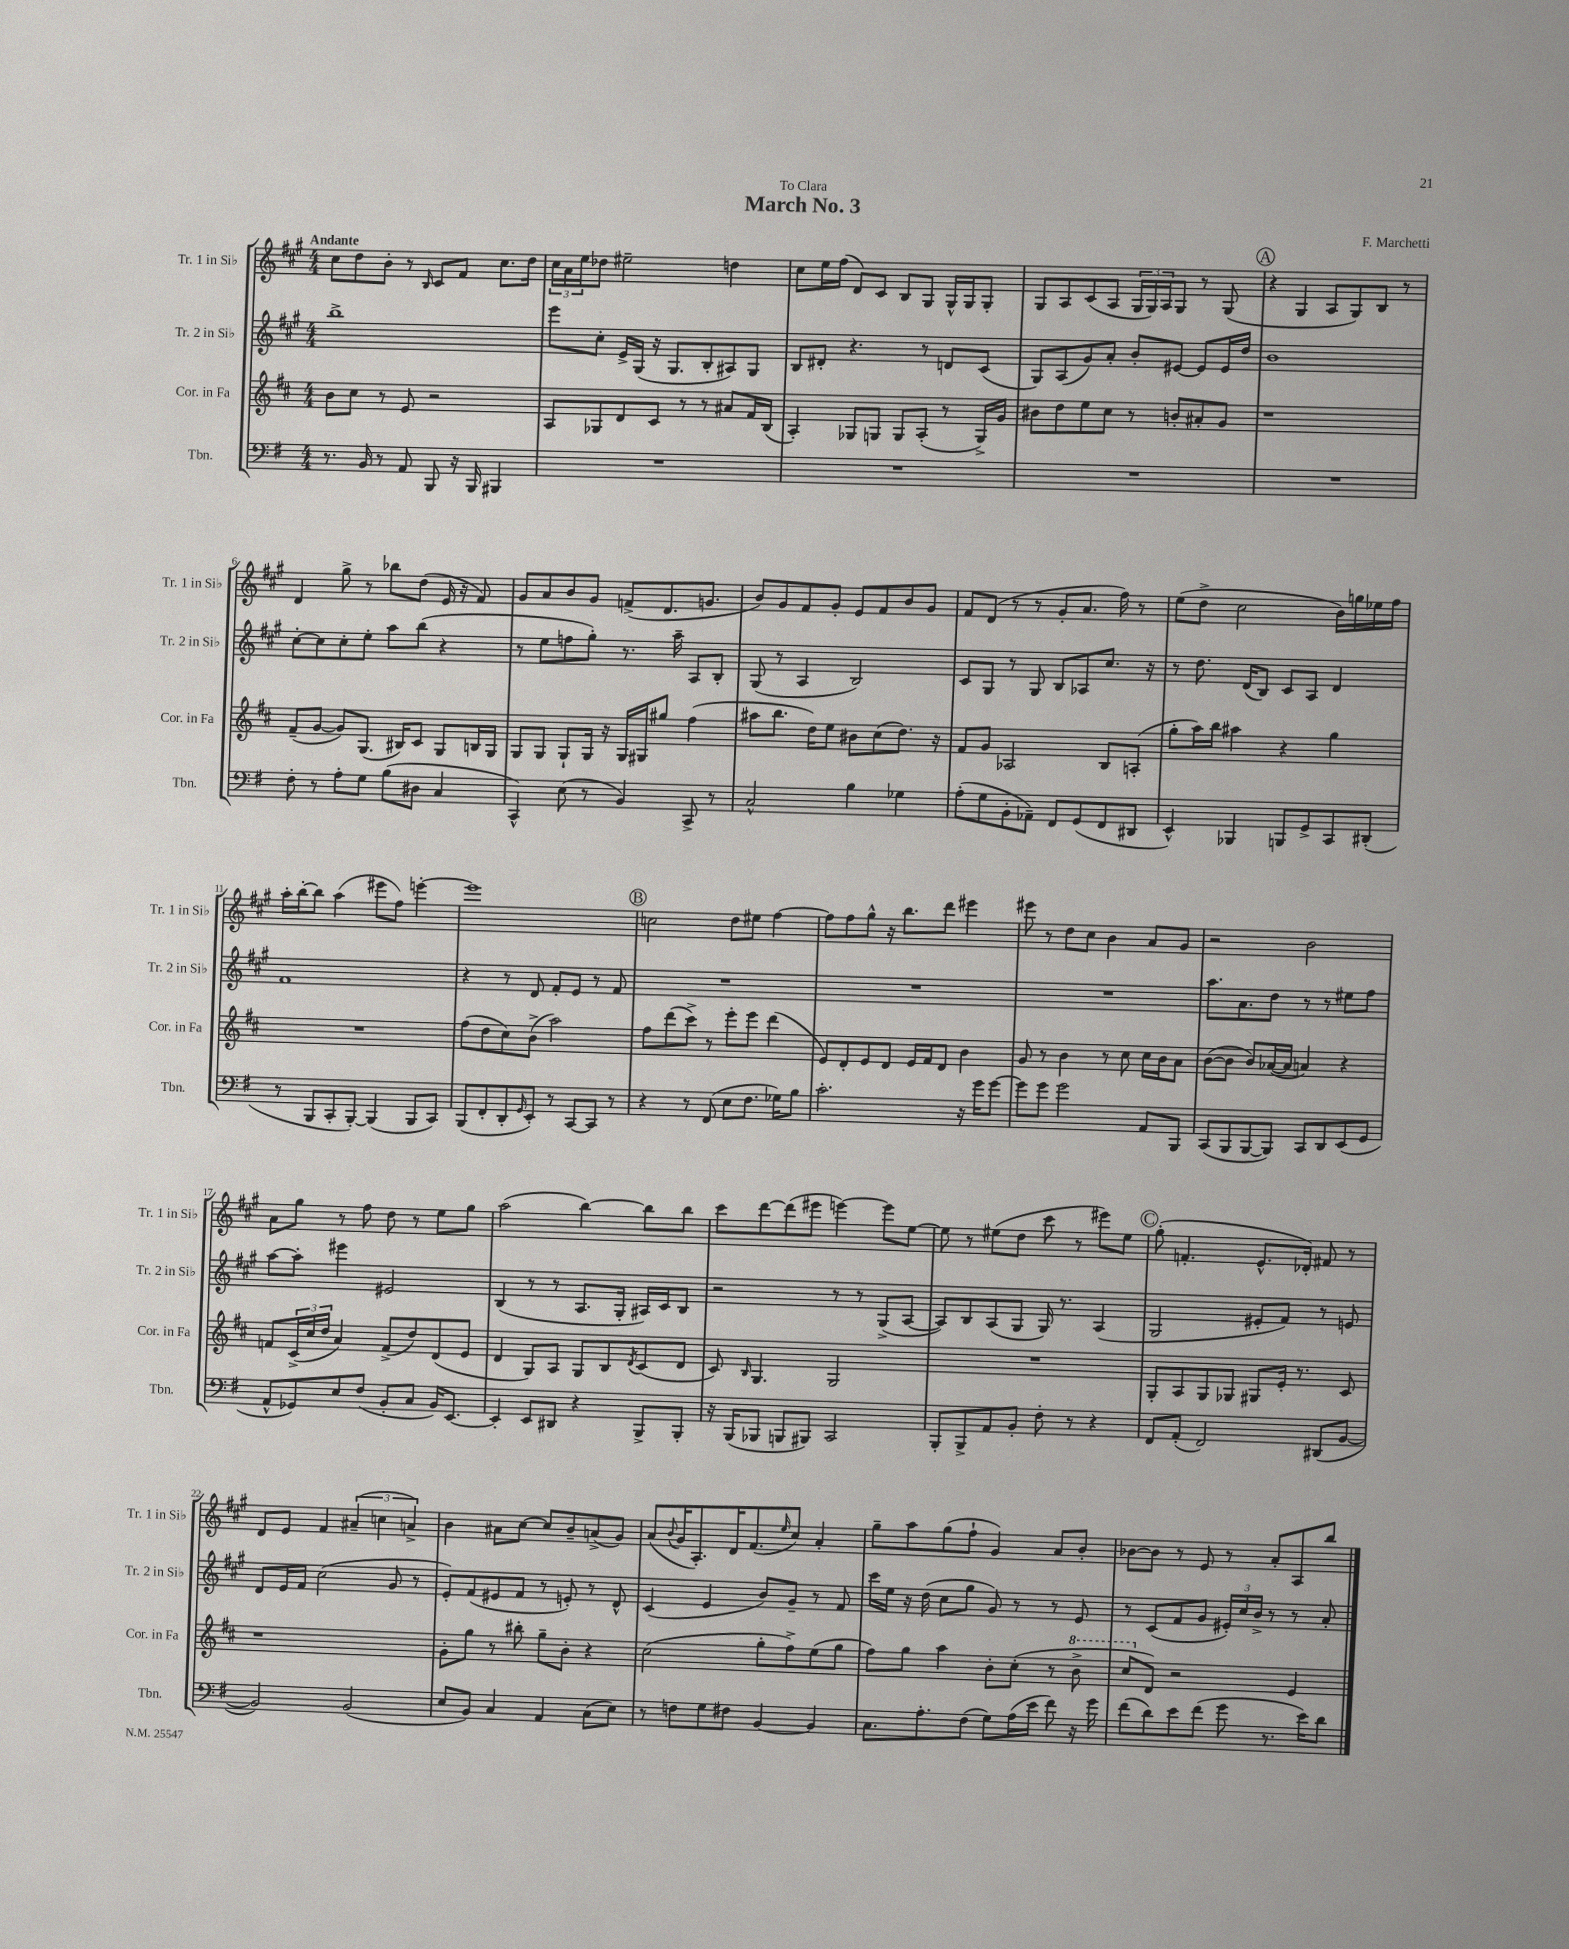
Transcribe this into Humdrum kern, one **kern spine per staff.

**kern	**kern	**kern	**kern
*staff4	*staff3	*staff2	*staff1
*clefF4	*clefG2	*clefG2	*clefG2
*k[f#]	*k[f#c#]	*k[f#c#g#]	*k[f#c#g#]
*M4/4	*M4/4	*M4/4	*M4/4
8.r	8b	1bb^	8cc#
.	8cc#	.	8dd
16BB	.	.	.
8r	8r	.	8b'
8AA	8e	.	8r
.	.	.	16qqB
8BBB	2r	.	8c#
16r	.	.	8f#
16BBB	.	.	.
4BBB#	.	.	8.cc#
.	.	.	16dd
=	=	=	=
1r	8A	8eee	24cc#
.	.	.	24a
.	.	.	24ee
.	8G-	8cc#'	8dd-
.	8d	16e^	2ee#~
.	.	(16G#	.
.	8c#	16r	.
.	.	8.G#	.
.	8r	.	.
.	8r	8B'	.
.	8a#	8A#)	4dd
.	16f#	8G#	.
.	(16B	.	.
=	=	=	=
1r	4A')	8B	8cc#
.	.	8d#'	16ee
.	.	.	(16ff#
.	8G-	4.r	8d)
.	8G	.	8c#
.	8G	.	8B
.	(8A'	8r	8G#
.	8r	8d	16G#^^
.	.	.	16G#
.	16G^)	(8c#	8G#'
.	16g	.	.
=	=	=	=
1r	8b#	8G#)	8G#
.	8dd	(8A	8A
.	8ee	8g#)	(8c#
.	8cc#	8a'	8A
.	8r	8b'	24G#
.	.	.	24G#)
.	.	.	24A
.	8b'	[8e#	8G#
.	8a#'	8e#]	8r
.	8g	16e#	(8G#
.	.	16dd	.
=	=	=	=
1r	1r	1b	4r
.	.	.	4G#
.	.	.	8A
.	.	.	8G#)
.	.	.	8B
.	.	.	8r
=	=	=	=
8F#'	(8f#~	[8cc#'	4d
8r	[8g	8cc#]	.
8A'	8g])	8cc#'	8gg#^
8G	(8.G	8ee'	8r
(8B	.	8aa	8bb-
.	16B#)	.	.
8D#	8c#	(8bb	(8dd
4C	8G	4r	16e
.	.	.	16r
.	16B	.	8f#)
.	16G	.	.
=	=	=	=
4CC^^)	8G	8r	8g#
.	8G	8ee	8a
(8E	8G`	8ff	8b
8r	16G	8gg#')	8g#
.	16r	.	.
4BB)	16G	8.r	(8f^
.	16G#	.	.
.	8gg#	.	8.d
.	.	16aa~	.
8CC^	(4ff#	8A	.
.	.	.	8.g
8r	.	8B'	.
=	=	=	=
2C^^	8aa#	(8G#	8b)
.	8.bb	8r	8g#
.	.	4A	8f#
.	16dd)	.	.
.	8ee	.	8g#'
4B	8b#	2B)	8e
.	(8cc#	.	8f#
4G-	8.dd)	.	8b
.	.	.	8g#
.	16r	.	.
=	=	=	=
(8A'	8f#	8c#	8f#
8G	8g	8G#	(8d
8BB'	2A-	8r	8r
8AA-~)	.	8G#	8r
8FF#	.	8B	8g#'
(8GG	.	8A-	8.a
8FF#	8B	8.cc#	.
.	.	.	16ff#)
8DD#	(8A'	.	8r
.	.	16r	.
=	=	=	=
4EE^^)	8gg'	8r	(8ee
.	16aa)	8.dd	8dd^
.	16bb	.	.
4BBB-	4aa#	.	2cc#
.	.	(16d	.
.	.	8B)	.
8BBB	4r	8c#	.
8GG^	.	8A	.
8CC	4gg	4d	16b)
.	.	.	16gg
(8DD#'	.	.	16ee-
.	.	.	16ff#
=	=	=	=
8r	1r	1f#	16aa'
.	.	.	[16bb'
8BBB	.	.	8bb]
8CC'	.	.	(4aa
[8BBB')	.	.	.
(4BBB]	.	.	8eee#
.	.	.	8ff#)
8BBB	.	.	[4eee'
8CC)	.	.	.
=	=	=	=
(8BBB	(8ff#	4r	1eee]
8FF#'	8dd	.	.
8DD'	8cc#)	8r	.
16qqGG	.	.	.
8EE')	(8b^	8d	.
8r	2aa)	8f#'	.
[8CC	.	8e	.
8CC]	.	8r	.
8r	.	8f#	.
=	=	=	=
4r	8ff#	1r	2cc
.	(8ddd	.	.
8r	8ccc#^)	.	.
(8FF#	8r	.	.
8E	8eee'	.	8dd
8.F#	8eee	.	8ee#
.	(4ddd	.	[4ff#
16G-)	.	.	.
8B	.	.	.
=	=	=	=
2.c'	8e)	1r	8ff#]
.	8d'	.	8ff#
.	8e	.	8gg#^^
.	8d	.	16r
.	.	.	8.bb
.	16e	.	.
.	16f#	.	.
.	8d	.	8ddd
16r	4b	.	4eee#
16g	.	.	.
[8g	.	.	.
=	=	=	=
8g]	8g	1r	8eee#
8g	8r	.	8r
2g	4b	.	8dd
.	.	.	8cc#
.	8r	.	4b
.	8cc#	.	.
8AA	16cc#	.	8a
.	16b	.	.
8BBB	8a	.	8g#
=	=	=	=
(8CC	([8b	8.aa	2r
8BBB	8b]	.	.
.	.	8.a	.
[8BBB	8b)	.	.
8BBB])	([16a-	8dd	.
.	16a-]	.	.
8CC	4a)	8r	2b
8DD	.	8r	.
(8EE	4r	8ee#	.
8GG	.	8ff#	.
=	=	=	=
8AA^^	8f	[8aa	8a
8GG-)	(24c#^	8aa']	8gg#
.	24cc#	.	.
.	24dd	.	.
8E	4a)	4eee#	8r
(8F#	.	.	8ff#
8BB'	(8f^	2e#	8dd
8C	8dd)	.	8r
16BB)	(8d	.	8ee
[8.EE	.	.	.
.	8e	.	8gg#
=	=	=	=
4EE']	4d	(4B	(2aa
8EE	8G)	8r	.
8DD#	8A	8r	.
4r	8G	8.A	[4bb)
.	8B	.	.
.	.	16G#'	.
.	8qd	.	.
8BBB^	(8c#	16A#)	8bb]
.	.	16c#	.
8BBB'	8d	8B	8bb
=	=	=	=
16r	8c#)	2r	8ccc#
(16BBB	.	.	.
.	16qqB	.	.
8BBB-	4.G	.	[8ddd
8BBB	.	.	(8ddd]
8BBB#)	.	.	8eee#
2CC	2G	8r	[4eee)
.	.	8r	.
.	.	(8G#^	8eee]
.	.	[8A	[8ee
=	=	=	=
8BBB'	1r	8A])	8ee]
8BBB^	.	8B	8r
8AA	.	(8A	(8ee#
8BB'	.	8G#	8dd
8F#'	.	16G#)	8ccc#
.	.	8.r	.
8r	.	.	8r
4r	.	(4A	8eee#)
.	.	.	8ee#
=	=	=	=
8FF#	8G'	2G#	(8gg#'
(8AA'	8A	.	4.f'
2FF#)	8G	.	.
.	8G-	.	.
.	8G#	8e#'	8.e^^
.	16e'	8f#)	.
.	8.r	.	16d-')
(8DD#	.	8r	8f#
[8BB	8c#	8e	8r
=	=	=	=
2BB])	1r	8d	8d
.	.	16e	8e
.	.	16f#	.
.	.	(2cc#	4f#
(2BB	.	.	(6a#~
.	.	.	6cc
.	.	8g#	.
.	.	.	6a^)
.	.	8r	.
=	=	=	=
8E	8g'	8e')	4b
8BB)	8gg	(8f#	.
4C	8r	8e#	8a#
.	8bb#'	8f#	[8cc#
4AA	8gg~	8r	8cc#]
.	8b'	8e')	8b~
(8C	4r	8r	(8a^
8E)	.	8d^^	8g#)
=	=	=	=
8r	(2cc#	(4c#	(8a
.	.	.	8qqb
8F	.	.	16g#
.	.	.	8.A')
8G	.	4e	.
8F#	.	.	16d
.	.	.	(8.f#
[4BB	8gg'	8b)	.
.	.	.	16qqee
.	8ff#^)	8g#~	8cc#)
4BB]	(8ee	8r	4a'
.	8gg	8f#	.
=	=	=	=
8.C	8ff#)	16ccc#	8gg#~
.	.	16ee	.
.	8gg	16r	8aa
8.A'	.	(16dd	.
.	4aa	8cc#	(8gg#
(8F#	.	8gg#	8ff#`
8G)	8b'	8g#)	4g#)
(16A	(8cc#'	8r	.
16e	.	.	.
8f#)	8r	8r	8a
16r	8bb^	8e	8b'
16g	.	.	.
=	=	=	=
(8f#	8ccc#	8r	[8b-
8d)	8d)	(8c#	8b-]
8e	2r	8f#	8r
(8f#	.	8g#	8e
8g	.	24e#')	8r
.	.	24cc#	.
.	.	24b^	.
8.r	.	8r	8a'
.	4e	8r	8A
16e)	.	.	.
8d	.	8a'	8bb
==	==	==	==
*-	*-	*-	*-
